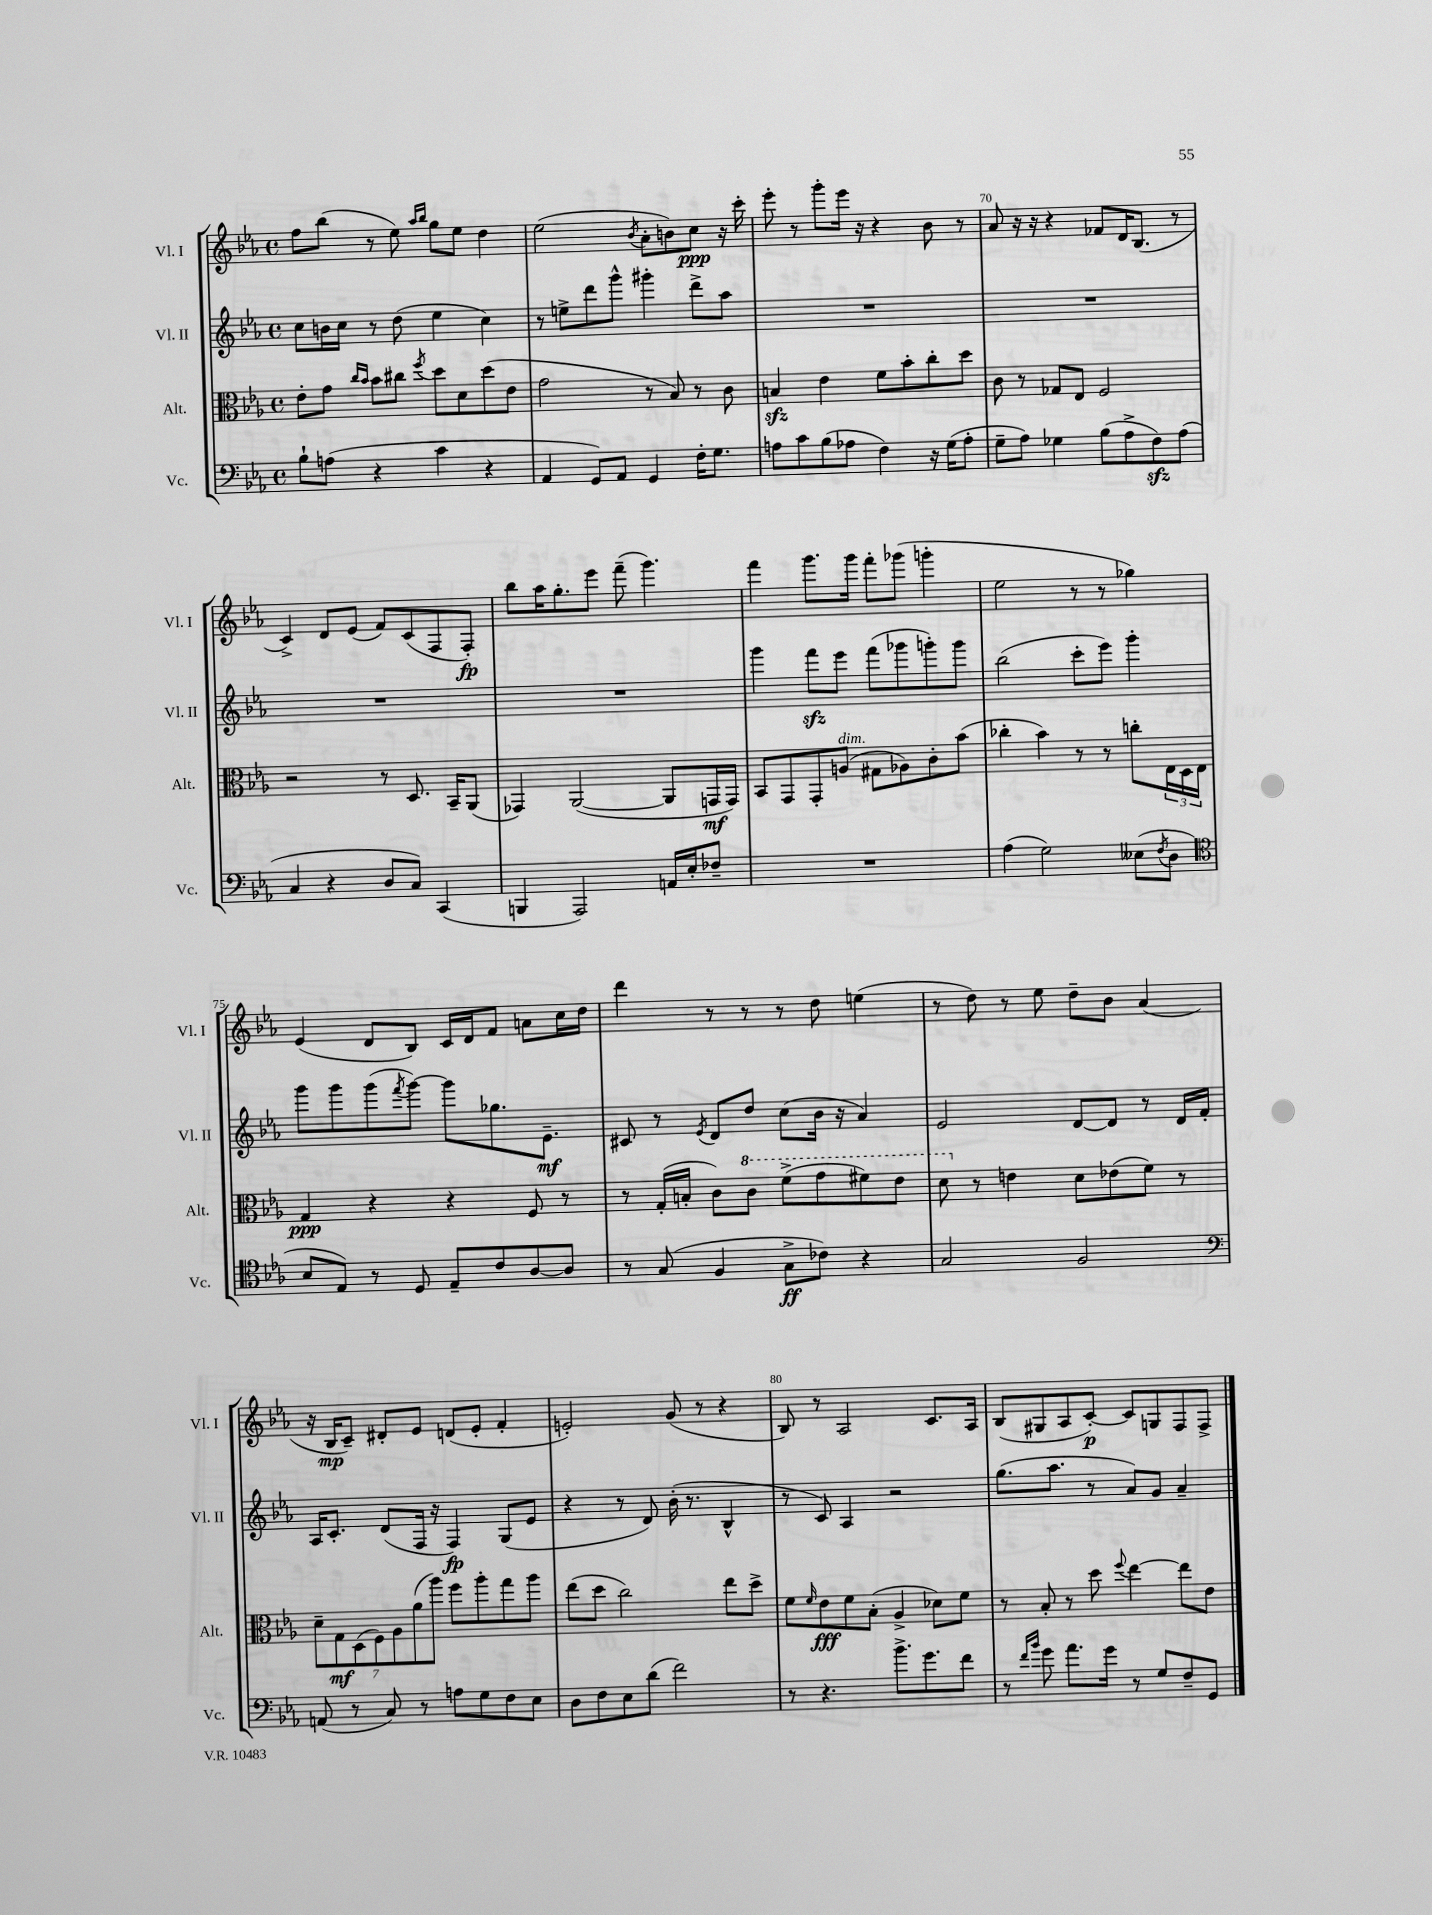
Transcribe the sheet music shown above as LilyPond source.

<<
\new StaffGroup <<
\new Staff = "s0" \with { instrumentName = "Vl. I" shortInstrumentName = "Vl. I" } {
    \clef treble \key ees \major \defaultTimeSignature \time 4/4
    f''8 bes''8( r8 ees''8) \grace { aes''16 bes''16 } g''8 ees''8 d''4 |
    ees''2( \acciaccatura { bes'8 } aes'8-. b'8) c''8\ppp r16 c'''16-. |
    ees'''8-. r8 g'''8-. ees'''16 r16 r4 bes'8 r8 |
    aes'8 r16 r16 r4 fes'8 d'16 bes8.( r8 |
    c'4->) d'8 ees'8( f'8) c'8( f8 f8-.\fp) |
    bes''8 aes''16 g''8.-. ees'''8 f'''8--( g'''4.) |
    f'''4 g'''8. g'''16 f'''8-. ges'''8( g'''4-. |
    ees''2 r8 r8 ges''4) |
    ees'4( d'8 bes8) c'16 d'16 f'8 a'8 c''16 d''16 |
    d'''4 r8 r8 r8 d''8 e''4( |
    r8 d''8) r8 ees''8 d''8-- bes'8 aes'4( |
    r16 bes16\mp c'8--) dis'8-. ees'8 d'8( ees'8-. f'4-. |
    e'2-.) g'8( r8 r4 |
    bes8) r8 aes2 c'8. aes16 |
    bes8( gis8 aes8 c'8~-.\p) c'8 g8 f8 f8-> \bar "|." |
}
\new Staff = "s1" \with { instrumentName = "Vl. II" shortInstrumentName = "Vl. II" } {
    \clef treble \key ees \major \defaultTimeSignature \time 4/4
    c''8 b'16 c''16 r8 d''8( ees''4 c''4) |
    r8 e''8-> d'''8 g'''8-^ gis'''4-. d'''8-> aes''8 |
    R1 |
    R1 |
    R1 |
    R1 |
    g'''4 f'''8\sfz ees'''8 f'''8( ges'''8 g'''8-.) g'''8 |
    bes''2( c'''8-. ees'''8) g'''4-. |
    g'''8 g'''8 g'''8( \acciaccatura { f'''8 } g'''8~) g'''8 ges''8. ees'8.--\mf |
    cis'8 r8 \acciaccatura { ees'8 } d'8 d''8 c''8( bes'16 r16 aes'4) |
    ees'2 d'8~ d'8 r8 d'16 f'16-. |
    aes16 c'8.-. d'8( f16 r16 f4\fp) g8( ees'8 |
    r4 r8 d'8) bes'16-.( r8. bes4-^ |
    r8 c'8) aes4 r2 |
    g''8.( aes''8. r8 aes'8) g'8 aes'4-- \bar "|." |
}
\new Staff = "s2" \with { instrumentName = "Alt." shortInstrumentName = "Alt." } {
    \clef alto \key ees \major \defaultTimeSignature \time 4/4
    ees'8-. g'8 \grace { c''16 bes'16 } bes'8 cis''8 \acciaccatura { f''8 } d''8 d'8 d''8( ees'8 |
    g'2 r8 bes8) r8 c'8 |
    b4\sfz ees'4 f'8 bes'8-. c''8-. d''8 |
    c'8 r8 ges8 ees8 f2 |
    r2 r8 d8. bes,16-- aes,8( |
    ges,4) aes,2~( aes,8 g,16\mf g,16) |
    bes,8 g,8 g,8-. a8^\markup { \italic "dim." }( gis8 aes8) c'8-. bes'8( |
    ces''4-. bes'4) r8 r8 c''8-. \tuplet 3/2 { ees16 d16 ees16 } |
    g4\ppp r4 r4 f8 r8 |
    r8 g16-.( b16-. c'8) \ottava #1 c''8 f''8->( g''8 fis''8) ees''8 |
    d''8 \ottava #0 r8 e'4 d'8 ees'8( f'8) r8 |
    \tuplet 7/4 { d'8-- g8\mf d8( f8) aes8 aes'8( aes''8) } f''8 aes''8-. g''8 aes''8 |
    ees''8( d''8 c''2) ees''8 d''8-> |
    f'8 \grace { f'16 } ees'8\fff f'8 bes8-.( aes4-> des'8) f'8 |
    r8 bes8-. r8 d''8 \appoggiatura { f''8 } ees''4~ ees''8 ees'8 \bar "|." |
}
\new Staff = "s3" \with { instrumentName = "Vc." shortInstrumentName = "Vc." } {
    \clef bass \key ees \major \defaultTimeSignature \time 4/4
    bes8-! a8( r4 c'4 r4 |
    aes,4 g,8) aes,8 g,4 f16-. g8. |
    a8 c'8 bes8( aes8 f4) r16 g16( aes8-. |
    g8-- aes8) ges4 bes8( aes8-> f8\sfz) aes8( |
    c4 r4 d8 c8) c,4( |
    b,,4 aes,,2) a,16 ees16-. fes8-- |
    R1 |
    aes4( g2) eeses8( \acciaccatura { f8 } d8 |
    \clef tenor bes8 ees8) r8 d8 ees8-- c'8 aes8~ aes8 |
    r8 g8( f4 g8->\ff ces'8) r4 |
    g2 f2 |
    \clef bass a,8( r8 c8) r8 a8 g8 f8 ees8 |
    d8 f8 ees8 d'8( f'2) |
    r8 r4. bes'8.-> g'8. f'8 |
    r8 \grace { f'16 bes'16 } g'8 aes'8. g'16 r8 g8 f8-- g,8 \bar "|." |
}
>>
>>
\layout { \context { \Score currentBarNumber = #67 \override BarNumber.break-visibility = ##(#f #t #t) barNumberVisibility = #(every-nth-bar-number-visible 5) } }
